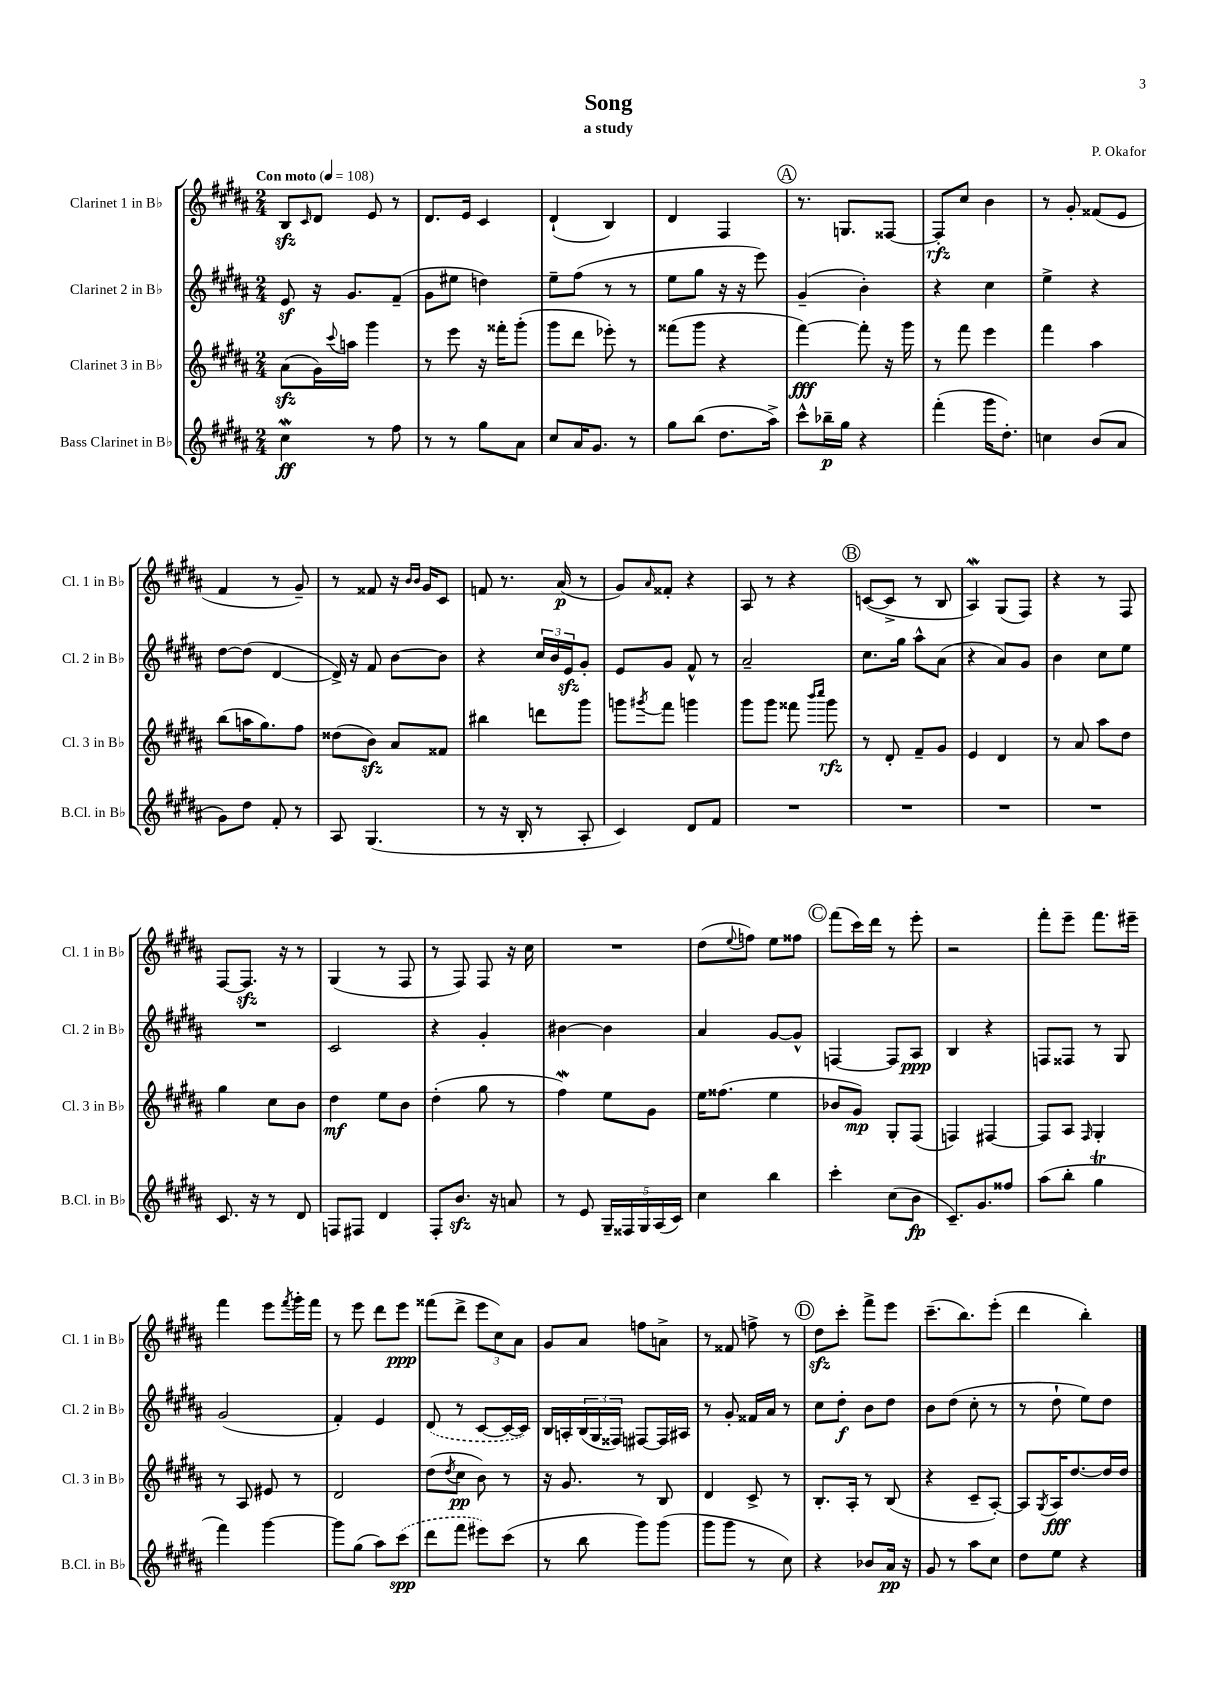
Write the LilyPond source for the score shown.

\header { title = "Song" composer = "P. Okafor" subtitle = "a study" }
<<
\new StaffGroup <<
\new Staff = "s0" \with { instrumentName = "Clarinet 1 in Bb" shortInstrumentName = "Cl. 1 in Bb" } {
    \clef treble \key b \major \numericTimeSignature \time 2/4 \tempo "Con moto" 4 = 108
    b8\sfz \grace { cis'16 } dis'8 e'8 r8 |
    dis'8. e'16 cis'4 |
    dis'4-!( b4) |
    dis'4 fis4 |
    \mark \markup { \circle "A" } r8. g8. fisis8~ |
    fisis8-.\rfz cis''8 b'4 |
    r8 gis'8-. fisis'8( e'8 |
    fis'4 r8 gis'8--) |
    r8 fisis'8 r16 \grace { b'16 b'16 } gis'16 cis'8 |
    f'8 r8. ais'16\p( r8 |
    gis'8) \grace { ais'16 } fisis'8-. r4 |
    ais8 r8 r4 |
    \mark \markup { \circle "B" } c'8~( c'8-> r8 b8 |
    ais4\mordent) gis8( fis8) |
    r4 r8 fis8 |
    fis8~ fis8.\sfz r16 r8 |
    gis4( r8 fis8 |
    r8 fis8) fis8 r16 cis''16 |
    R2 |
    dis''8( \appoggiatura { e''8 } f''8) e''8 fisis''8 |
    \mark \markup { \circle "C" } fis'''8( cis'''16) dis'''16 r8 e'''8-. |
    r2 |
    fis'''8-. e'''8-- fis'''8. eis'''16-- |
    fis'''4 e'''8 \acciaccatura { fis'''8 } gis'''16-. fis'''16 |
    r8 e'''8 dis'''8 e'''8\ppp |
    fisis'''8( dis'''8-> \tuplet 3/2 { e'''8 cis''8) ais'8 } |
    gis'8 ais'8 f''8 a'8-> |
    r8 fisis'8 f''8-> r8 |
    \mark \markup { \circle "D" } dis''8\sfz cis'''8-. fis'''8-> e'''8 |
    cis'''8.--( b''8.) e'''8-.( |
    dis'''4 b''4-.) \bar "|." |
}
\new Staff = "s1" \with { instrumentName = "Clarinet 2 in Bb" shortInstrumentName = "Cl. 2 in Bb" } {
    \clef treble \key b \major \numericTimeSignature \time 2/4
    e'8\sf r16 gis'8. fis'8--( |
    gis'8 eis''8 d''4) |
    e''8-- fis''8( r8 r8 |
    e''8 gis''8 r16 r16 e'''8) |
    \mark \markup { \circle "A" } gis'4--( b'4-.) |
    r4 cis''4 |
    e''4-> r4 |
    dis''8~ dis''8( dis'4~ |
    dis'16->) r16 fis'8 b'8~ b'8 |
    r4 \tuplet 3/2 { cis''16 b'16 e'16\sfz } gis'8-. |
    e'8 gis'8 fis'8-^ r8 |
    ais'2-- |
    \mark \markup { \circle "B" } cis''8. gis''16 ais''8-^ ais'8( |
    r4 ais'8) gis'8 |
    b'4 cis''8 e''8 |
    R2 |
    cis'2 |
    r4 gis'4-. |
    bis'4~ bis'4 |
    ais'4 gis'8~ gis'8-^ |
    \mark \markup { \circle "C" } f4~ f8 ais8\ppp |
    b4 r4 |
    f8 fisis8 r8 gis8 |
    gis'2( |
    fis'4-.) e'4 |
    \once \slurDashed dis'8( r8 cis'8~ cis'16~ cis'16) |
    b16 a16-. \tuplet 3/2 { b16( gis16 fisis16) } fis8~ fis16 ais16 |
    r8 gis'8-. fisis'16 ais'16 r8 |
    \mark \markup { \circle "D" } cis''8 dis''8-.\f b'8 dis''8 |
    b'8 dis''8( cis''8-. r8 |
    r8 dis''8-! e''8) dis''8 \bar "|." |
}
\new Staff = "s2" \with { instrumentName = "Clarinet 3 in Bb" shortInstrumentName = "Cl. 3 in Bb" } {
    \clef treble \key b \major \numericTimeSignature \time 2/4
    ais'8\sfz( gis'16) \appoggiatura { cis'''8 } a''16 gis'''4 |
    r8 e'''8 r16 fisis'''16-. gis'''8-.( |
    gis'''8 dis'''8 ees'''8-.) r8 |
    fisis'''8( gis'''8 r4 |
    \mark \markup { \circle "A" } fis'''4~\fff) fis'''8-. r16 gis'''16 |
    r8 fis'''8 e'''4 |
    fis'''4 ais''4 |
    b''8( a''16 gis''8.) fis''8 |
    disis''8( b'8\sfz) ais'8 fisis'8 |
    bis''4 d'''8 gis'''8 |
    g'''8 \acciaccatura { gis'''8 } fis'''8 g'''4 |
    gis'''8 gis'''8 fisis'''8 \grace { b'''16 cis''''16 } gis'''8\rfz |
    \mark \markup { \circle "B" } r8 dis'8-. fis'8-- gis'8 |
    e'4 dis'4 |
    r8 ais'8 ais''8 dis''8 |
    gis''4 cis''8 b'8 |
    dis''4\mf e''8 b'8 |
    dis''4-.( gis''8 r8 |
    fis''4\mordent) e''8 gis'8 |
    e''16 fisis''8.( e''4 |
    \mark \markup { \circle "C" } bes'8 gis'8\mp) gis8-. fis8( |
    f4) fis4~ |
    fis8 ais8 \grace { fis16 } gis4-. |
    r8 ais8 eis'8 r8 |
    dis'2 |
    dis''8( \acciaccatura { dis''8 } cis''8\pp b'8) r8 |
    r16 gis'8. r8 b8 |
    dis'4 cis'8-> r8 |
    \mark \markup { \circle "D" } b8.-. ais16-. r8 b8( |
    r4 cis'8-- ais8~-.) |
    ais8 \acciaccatura { gis8 } ais16\fff dis''8.~ dis''16 dis''16 \bar "|." |
}
\new Staff = "s3" \with { instrumentName = "Bass Clarinet in Bb" shortInstrumentName = "B.Cl. in Bb" } {
    \clef treble \key b \major \numericTimeSignature \time 2/4
    cis''4\mordent\ff r8 fis''8 |
    r8 r8 gis''8 ais'8 |
    cis''8 ais'16 gis'8. r8 |
    gis''8 b''8( dis''8. ais''16->) |
    \mark \markup { \circle "A" } cis'''8-^ bes''16--\p gis''16 r4 |
    fis'''4-.( gis'''16 dis''8.-.) |
    c''4 b'8( ais'8 |
    gis'8) dis''8 fis'8-. r8 |
    ais8 gis4.( |
    r8 r16 b16-. r8 ais8-. |
    cis'4) dis'8 fis'8 |
    R2 |
    \mark \markup { \circle "B" } R2 |
    R2 |
    R2 |
    cis'8. r16 r8 dis'8 |
    f8 fis8 dis'4 |
    fis8-. b'8.\sfz r16 a'8 |
    r8 e'8 \tuplet 5/4 { gis16-- fisis16 gis16 ais16( cis'16) } |
    cis''4 b''4 |
    \mark \markup { \circle "C" } cis'''4-. cis''8( b'8\fp |
    cis'8.--) gis'8. fisis''8 |
    ais''8( b''8-. gis''4\trill |
    fis'''4) gis'''4~ |
    gis'''8 gis''8( ais''8) \once \slurDashed cis'''8\spp( |
    dis'''8 fis'''8 eis'''8) cis'''8( |
    r8 b''8 gis'''8) gis'''8( |
    gis'''8 gis'''8 r8 cis''8) |
    \mark \markup { \circle "D" } r4 bes'8 ais'16\pp r16 |
    gis'8 r8 ais''8 cis''8 |
    dis''8 e''8 r4 \bar "|." |
}
>>
>>
\layout { \context { \Score \remove "Bar_number_engraver" } }
